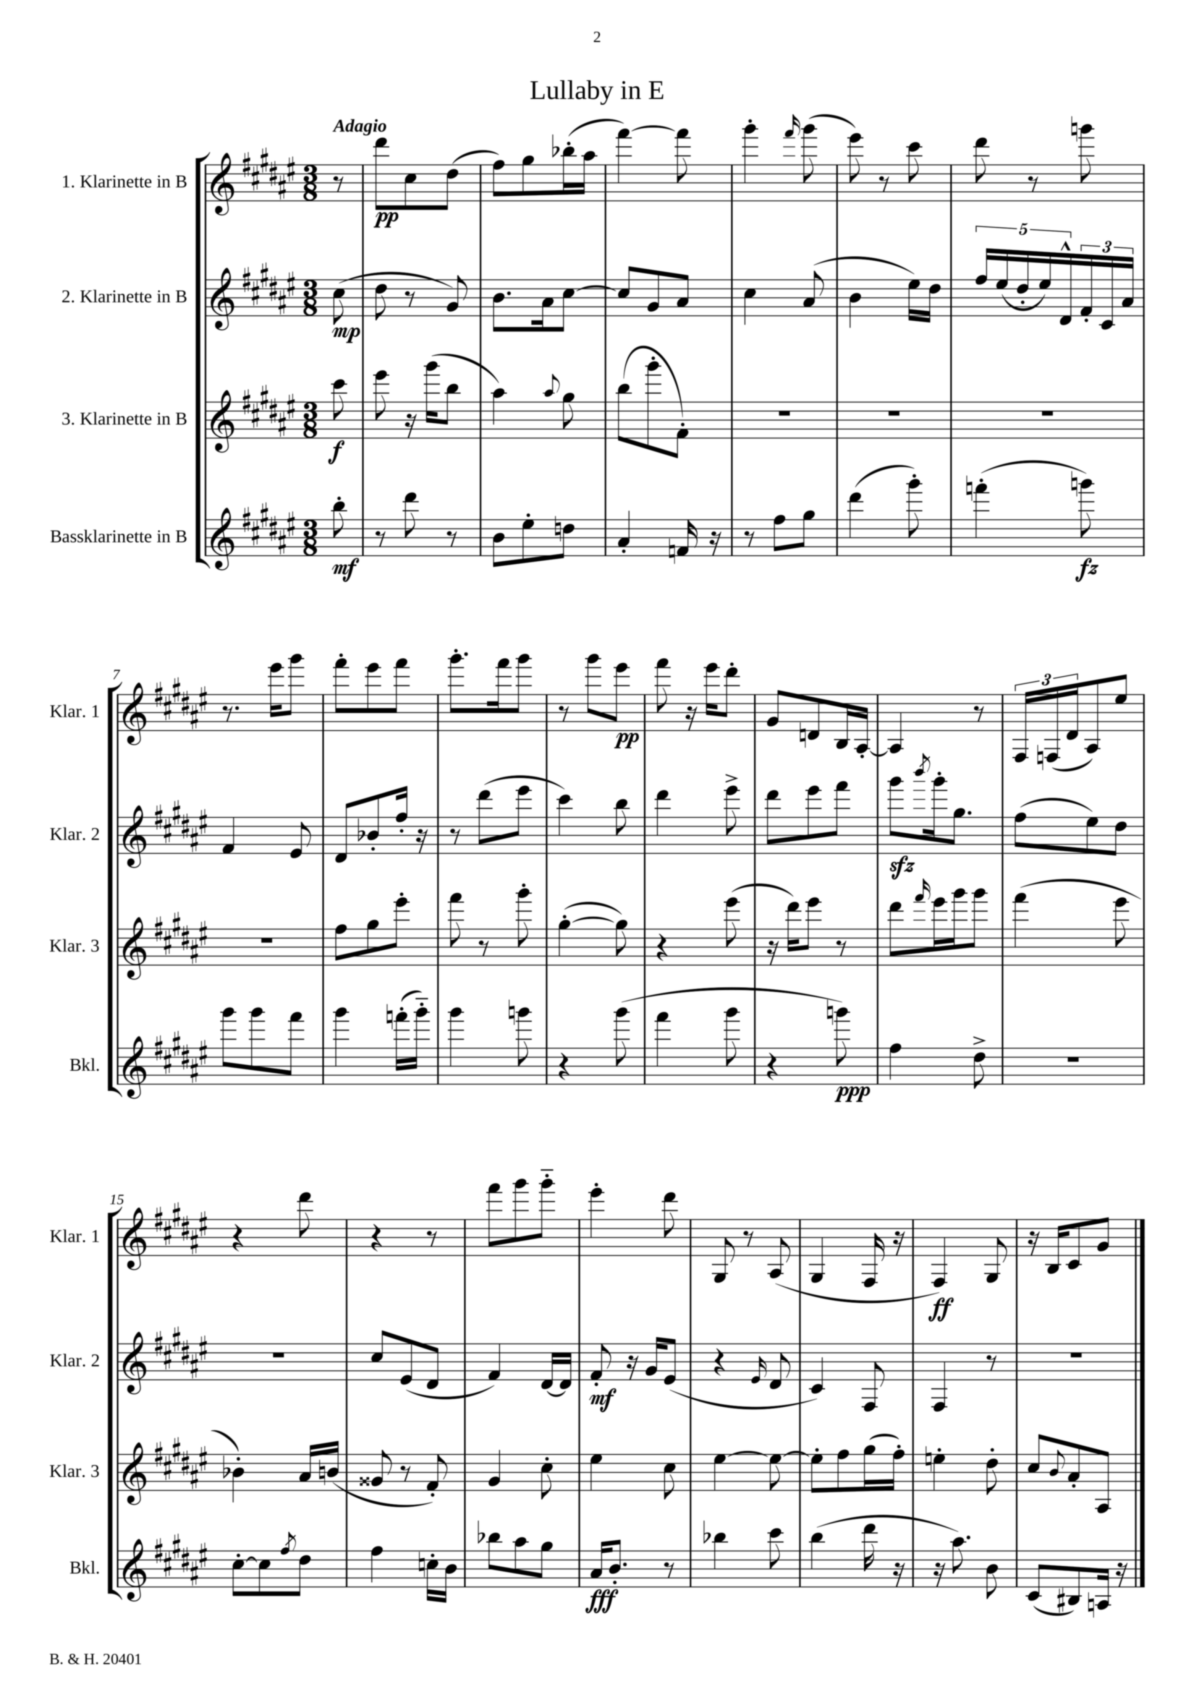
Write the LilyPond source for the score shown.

\header { title = "Lullaby in E" }
<<
\new StaffGroup <<
\new Staff = "s0" \with { instrumentName = "1. Klarinette in B" shortInstrumentName = "Klar. 1" } {
    \clef treble \key fis \major \numericTimeSignature \time 3/8 \partial 8 \tempo "Adagio"
    r8 |
    dis'''8\pp cis''8 dis''8( |
    fis''8) gis''8 bes''16-.( ais''16 |
    fis'''4~) fis'''8 |
    gis'''4-. \grace { fis'''16 } gis'''8( |
    eis'''8) r8 cis'''8 |
    dis'''8 r8 g'''8 |
    r8. eis'''16 gis'''8 |
    fis'''8-. eis'''8 fis'''8 |
    gis'''8.-. fis'''16 gis'''8 |
    r8 gis'''8 eis'''8\pp |
    fis'''8 r16 eis'''16 dis'''8-. |
    gis'8 d'8 b16 ais16~-. |
    ais4 r8 |
    \tuplet 3/2 { fis16 f16( dis'16 } ais8) eis''8 |
    r4 dis'''8 |
    r4 r8 |
    fis'''8 gis'''8 gis'''8-_ |
    eis'''4-. dis'''8 |
    gis8 r8 ais8( |
    gis4 fis16 r16 |
    fis4\ff) gis8 |
    r16 b16 cis'8 gis'8 \bar "|." |
}
\new Staff = "s1" \with { instrumentName = "2. Klarinette in B" shortInstrumentName = "Klar. 2" } {
    \clef treble \key fis \major \numericTimeSignature \time 3/8 \partial 8
    cis''8\mp( |
    dis''8 r8 gis'8) |
    b'8. ais'16 cis''8~ |
    cis''8 gis'8 ais'8 |
    cis''4 ais'8( |
    b'4 eis''16) dis''16 |
    \tuplet 5/4 { fis''16 eis''16( dis''16-. eis''16) dis'16-^ } \tuplet 3/2 { fis'16-. cis'16 ais'16 } |
    fis'4 eis'8 |
    dis'8 bes'8-. fis''16-. r16 |
    r8 dis'''8( eis'''8 |
    cis'''4) b''8 |
    dis'''4 eis'''8-> |
    dis'''8 eis'''8 fis'''8 |
    gis'''8\sfz \acciaccatura { b'''8 } gis'''16-. gis''8. |
    fis''8( eis''8) dis''8 |
    r4. |
    cis''8 eis'8( dis'8 |
    fis'4) dis'16~ dis'16 |
    fis'8-.\mf r16 gis'16 eis'8( |
    r4 \grace { eis'16 } dis'8 |
    cis'4) fis8 |
    fis4 r8 |
    R4. \bar "|." |
}
\new Staff = "s2" \with { instrumentName = "3. Klarinette in B" shortInstrumentName = "Klar. 3" } {
    \clef treble \key fis \major \numericTimeSignature \time 3/8 \partial 8
    cis'''8\f |
    eis'''8 r16 gis'''16( b''8 |
    ais''4) \appoggiatura { ais''8 } gis''8 |
    b''8( gis'''8-. fis'8-.) |
    R4. |
    R4. |
    R4. |
    R4. |
    fis''8 gis''8 eis'''8-. |
    fis'''8 r8 gis'''8-. |
    gis''4~-.( gis''8) |
    r4 eis'''8( |
    r16 dis'''16) eis'''8 r8 |
    dis'''8 \grace { fis'''16 } eis'''16 gis'''16 gis'''8 |
    fis'''4( eis'''8 |
    bes'4-.) ais'16 b'16( |
    gisis'8 r8 fis'8-.) |
    gis'4 cis''8-. |
    eis''4 cis''8 |
    eis''4~ eis''8~ |
    eis''8-. fis''8 gis''16( fis''16-.) |
    e''4-. dis''8-. |
    cis''8 \appoggiatura { b'8 } ais'8-. ais8 \bar "|." |
}
\new Staff = "s3" \with { instrumentName = "Bassklarinette in B" shortInstrumentName = "Bkl." } {
    \clef treble \key fis \major \numericTimeSignature \time 3/8 \partial 8
    b''8-.\mf |
    r8 dis'''8 r8 |
    b'8 eis''8-. d''8 |
    ais'4-. f'16 r16 |
    r8 fis''8 gis''8 |
    dis'''4( gis'''8-.) |
    f'''4-.( g'''8\fz) |
    gis'''8 gis'''8 fis'''8 |
    gis'''4 f'''16-.( gis'''16-_) |
    gis'''4 g'''8 |
    r4 gis'''8( |
    fis'''4 gis'''8 |
    r4 g'''8\ppp) |
    fis''4 dis''8-> |
    R4. |
    cis''8~-. cis''8 \acciaccatura { fis''8 } dis''8 |
    fis''4 c''16-. b'16 |
    bes''8 ais''8 gis''8 |
    ais'16\fff b'8.-. r8 |
    bes''4 cis'''8 |
    b''4( dis'''16 r16 |
    r16 ais''8.) b'8 |
    cis'8( bis8) a16 r16 \bar "|." |
}
>>
>>
